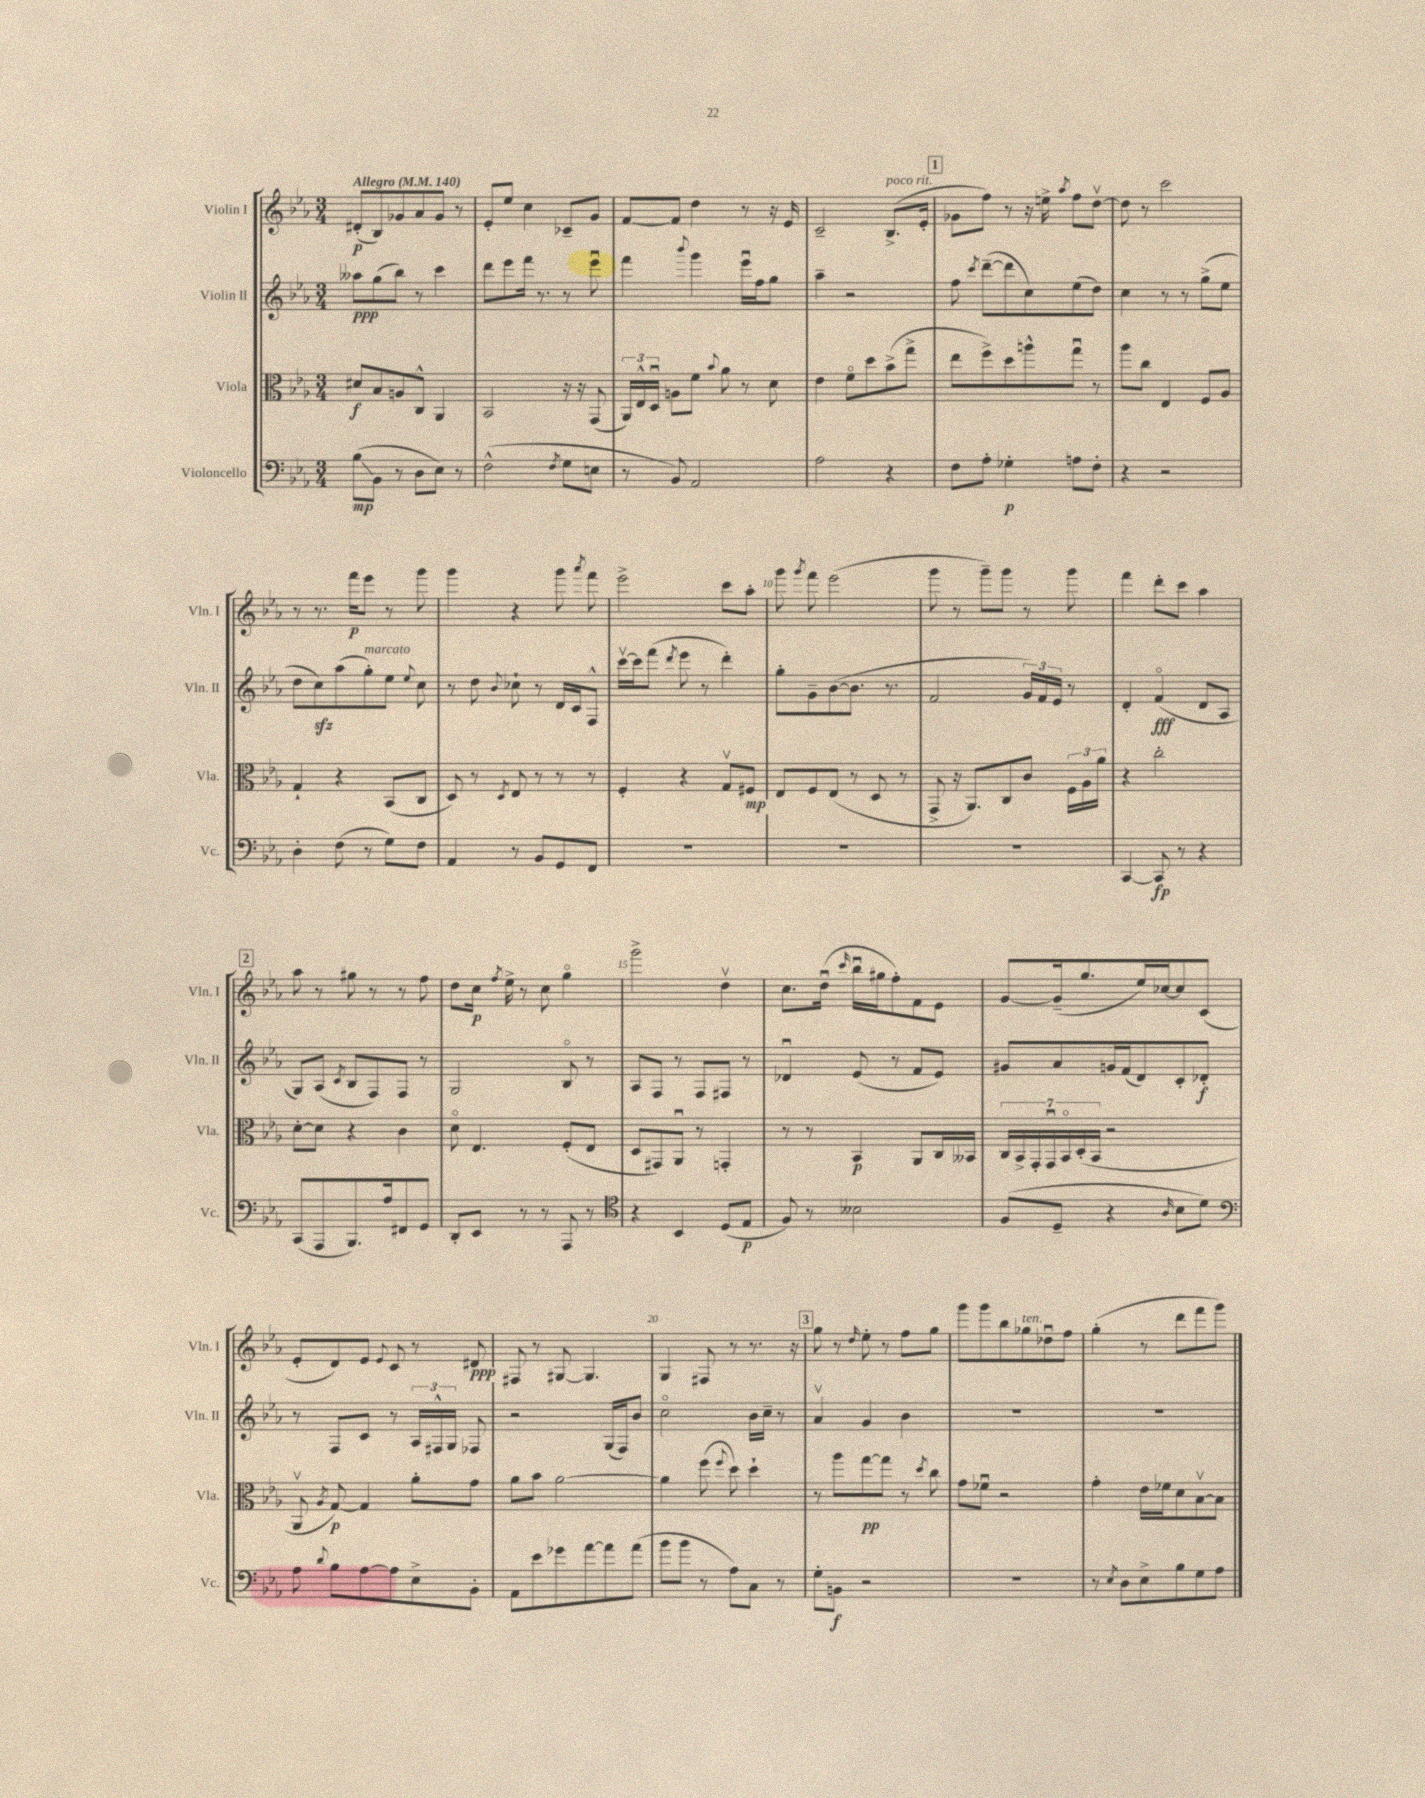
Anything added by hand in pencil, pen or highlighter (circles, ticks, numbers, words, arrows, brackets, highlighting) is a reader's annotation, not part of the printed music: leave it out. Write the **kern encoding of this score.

**kern	**kern	**kern	**kern
*staff4	*staff3	*staff2	*staff1
*clefF4	*clefC3	*clefG2	*clefG2
*k[b-e-a-]	*k[b-e-a-]	*k[b-e-a-]	*k[b-e-a-]
*M3/4	*M3/4	*M3/4	*M3/4
*MM140	*MM140	*MM140	*MM140
(8B-	8d#	8aa--	(8d#'
8BB-	8B-	(8gg	8B-)
8r	8A	8bb-)	8g-
8D	8C^^	8r	8a-
8E-)	4AA-	4ccc	8g-
8r	.	.	8r
=	=	=	=
(2F^^	2BB-	8ddd	8e-'
.	.	8eee-	8ee-
.	.	16fff	4cc
.	.	8.r	.
8qF	.	.	.
8G	16r	8r	8c-~
.	16r	.	.
8E	(8GG	8eee-u	8g
=	=	=	=
8r	24AA-)	4fff	[8f
.	24E-^^	.	.
.	24Du	.	.
8BB-)	8A	.	8f]
.	.	8qqbbb-	.
2AA-	8f	4ggg	4dd
.	8qqb-	.	.
.	8a-	.	.
.	8r	16eee-u	8r
.	.	16ff	.
.	8d	8gg	16r
.	.	.	16e-
=	=	=	=
2A-	4e-	4aa-~	2c~
.	8fo	2r	.
.	8dd	.	.
4r	(8b-^	.	(8.B-^
.	8gg^	.	.
.	.	.	16e-'
=	=	=	=
8F	8ee-	8ff	8g-
.	.	8qccc	.
8A-'	8ff^)	([8ddd~	8ff)
4G-'	8dd	8ddd]	8r
.	8aa^^	8cc)	16r
.	.	.	16ee^
.	.	.	8qaa-
8A	8ggu	(8ee-	8ff
8F'	8r	8dd)	[8ddv
=	=	=	=
4r	8aa-	4cc	8dd]
.	8cc	.	8r
2r	4E-	8r	2ccc
.	.	8r	.
.	8F	(8gg^	.
.	8A-	8ee-	.
=	=	=	=
4D'	4G`	8dd	8r
.	.	8cc)	8.r
(8F	4r	(8aa-	.
.	.	.	16fff
8r	.	8gg')	8eee-
8G)	(8BB-	8ee-	8r
.	.	8qqee-	.
8F	8C	8cc	8ggg
=	=	=	=
4AA-	8D)	8r	4ggg
.	8r	8dd	.
.	8qD	8qqb-	.
8r	8E-	8cc-`	4r
8BB-	8r	8r	.
8GG	8r	16d	8ggg
.	.	16c	.
.	.	.	8qaaa-
8FF	8r	8F^^	8fff
=	=	=	=
2.r	4F'	[16cccv	2eee-^
.	.	16ccc]	.
.	.	(8fff	.
.	.	8qddd	.
.	4r	8eee-	.
.	.	8r	.
.	8Gv	4ddd')	8ccc
.	8F#	.	8aa-'
=	=	=	=
2.r	8E-	8gg'	8ggg
.	.	.	8qggg
.	8F	8g~	8fff
.	(8E-	([8b-	(2eee-
.	8r	8.b-]	.
.	8D	.	.
.	.	8.r	.
.	8r	.	.
=	=	=	=
2.r	8GG^	2f	8ggg
.	16r	.	8r
.	8.AA-)	.	.
.	.	.	8ggg~)
.	8C	.	8ggg
.	8c	24g)	8r
.	.	24f	.
.	.	24e-	.
.	24F	8r	8ggg
.	24A-	.	.
.	24a-	.	.
=	=	=	=
[4CC	4r	4d'	4fff
8CC]	2cc'	(4fo	8ddd'
8r	.	.	8ccc
4r	.	8d	4aa-
.	.	8A-	.
=	=	=	=
(8CC	[8d'	8G)	8aa-
8AAA-	8d]	(8A-	8r
.	.	8qc	.
8.BBB-)	4r	8B-	8gg#
.	.	8F)	8r
16A-	.	.	.
8FF#	4c	8F	8r
8GG	.	8r	8ff
=	=	=	=
8DD'	8do	2G	8dd
8EE-	4.E-	.	16cc
.	.	.	8qff
.	.	.	16ee-^
8r	.	.	8r
8r	.	.	8cc
8AAA-	(8F'	8B-o	4ggo
8r	8E-	8r	.
=	=	=	=
*clefC4	*	*	*
4r	8D	8A-	2ggg^
.	8GG#)	8F	.
4BB-	8AA-u	8r	.
.	8r	8F	.
(8D	4GG'	8F#	4ddv
8E-	.	8r	.
=	=	=	=
8F)	8r	4d-u	8.cc
8r	8r	.	.
.	.	.	(16ddu
.	.	.	16qqccc
2B--	4BB-	(8e-	16bb-u
.	.	.	16gg#
.	.	8r	8ff')
.	8AA-	8f	8f
.	16C	8e-)	8e-
.	16BB--	.	.
=	=	=	=
(8F	28C	8g#	[8g
.	28BB-^	.	.
.	28GG'	.	.
.	28GGu	.	.
8D~	.	8a-	(16g~]
.	28BB-o	.	.
.	(28D'	.	.
.	.	.	8.gg
.	28BB-	.	.
4r	2r	16g	.
.	.	(16f	.
.	.	8d)	16ee-)
.	.	.	[16cc-
16qqA-	.	.	.
8B-	.	8c'	8cc-]
8d)	.	8d-'	(8c
=	=	=	=
*clefF4	*	*	*
8A-	8AA-v	8r	8e-'
8qqd	8qA-	.	.
8B-	[8G)	8F	8d)
[8A-	4G]	8c	8e-
.	.	.	8qqe-
8A-]	.	8r	8c
8E-^	8a-'	24A-	8r
.	.	24F#^^	.
.	.	24G	.
8BB-'	8g	8F-	8d#
=	=	=	=
8AA-	8a-	2r	8F#
8e-	8b-	.	8r
8g-	[2a-	.	[8G#
[8a-	.	.	4.G#]
8a-]	.	(16G	.
.	.	16F)	.
(8a-	.	8b-	.
=	=	=	=
8b-	4a-]	2cco	4G
8b-	.	.	.
8r	(8ff	.	8F#
.	8qqff	.	.
8A-)	8dd)	.	8r
8C	4dd`	16b-	8.r
.	.	16cc~	.
8r	.	8r	.
.	.	.	16r
=	=	=	=
8G'	8r	4a-v	8gg
8BB	8aa-	.	8r
.	.	.	16qqdd
2r	[8gg	4g	8ee-'
.	8gg]	.	8r
.	8r	4b-	8ff
.	8qdd	.	.
.	8cc	.	8gg
=	=	=	=
2.r	8g	2.r	8ggg
.	8f-u	.	8ggg
.	2r	.	8bb-
.	.	.	8gg-
.	.	.	8dd-u
.	.	.	8ff
=	=	=	=
8r	4g'	2.r	(4gg'
8qE-	.	.	.
8D	.	.	.
8E-^	16e-	.	8r
.	16f-	.	.
8B-	8d	.	8ddd
8G	[8B-v	.	8fff
8A-	8B-]	.	8ggg)
==	==	==	==
*-	*-	*-	*-
